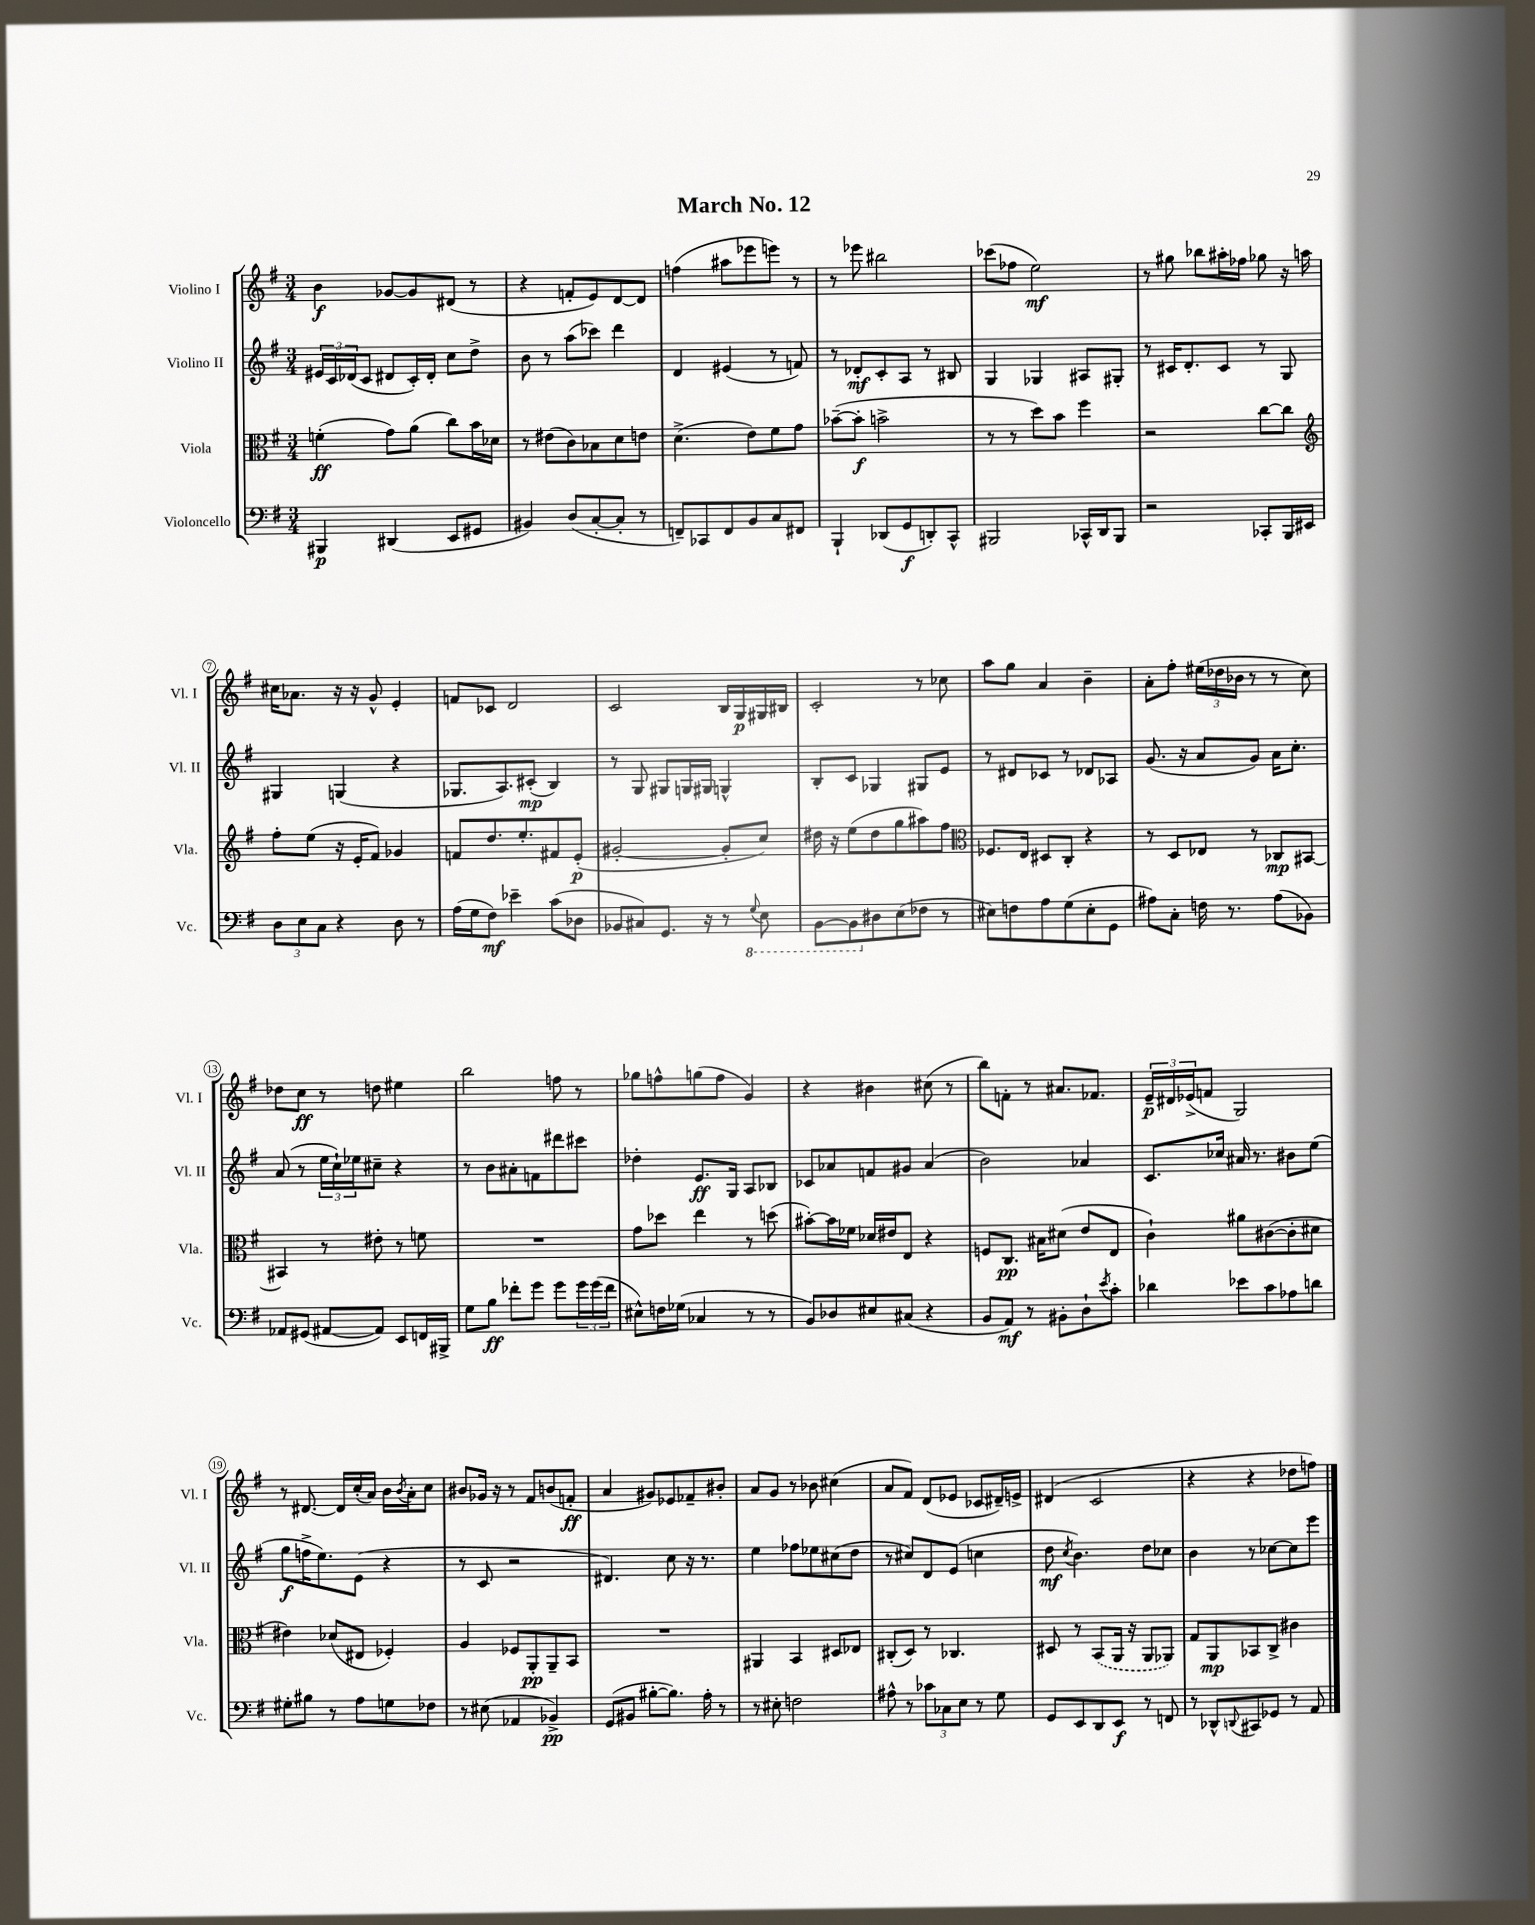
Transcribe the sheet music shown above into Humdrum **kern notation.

**kern	**kern	**kern	**kern
*staff4	*staff3	*staff2	*staff1
*clefF4	*clefC3	*clefG2	*clefG2
*k[f#]	*k[f#]	*k[f#]	*k[f#]
*M3/4	*M3/4	*M3/4	*M3/4
4BBB#	(4f'	24e#	4b
.	.	24c	.
.	.	(24d-	.
.	.	8c	.
(4DD#	8g)	8d#	[8g-
.	(8a	16c')	8g-]
.	.	16d#'	.
8EE	8cc)	8cc	(8d#
8GG#	16b	8dd^	8r
.	16d-	.	.
=	=	=	=
4BB#)	8r	8b	4r
.	(8e#	8r	.
(8D	8c)	(8aa	8f'
[8C'	8B-	8ccc-)	8e)
8C']	8d	4ddd	[8d
8r	8e	.	8d]
=	=	=	=
8FF~)	(4.d^	4d	(4ff
8CC-	.	.	.
8FF	.	(4e#	8aa#
8BB	8e)	.	8eee-
8C	8f#	8r	8eee)
8FF#	8g	8f)	8r
=	=	=	=
4BBB`	([8b-~	8r	8r
.	8b-']	8d-'	8eee-
(8DD-	2b^	8c'	2bb#
8GG	.	8A	.
8DD')	.	8r	.
8CC^^	.	8B#	.
=	=	=	=
2BBB#	8r	4G	(8ccc-
.	8r	.	8ff-
.	8dd)	4G-	2ee)
.	8b	.	.
16CC-^^	4ff#	8A#	.
16DD	.	.	.
8BBB#	.	8G#'	.
=	=	=	=
2r	2r	8r	8r
.	.	16c#	8gg#
.	.	8.d'	.
.	.	.	8bb-
.	.	8c#	16aa#'
.	.	.	16ff-
8CC-'	[8cc	8r	8gg-
16BBB	8cc]	8G	16r
16EE#	.	.	16aa
=	=	=	=
*	*clefG2	*	*
12D	8ff#'	4G#	16cc#
.	.	.	8.a-
12E	.	.	.
.	(8ee	.	.
12C	.	.	.
4r	16r	(4G	16r
.	16e'	.	16r
.	8f#)	.	8g^^
8D	4g-	4r	4e'
8r	.	.	.
=	=	=	=
(16A	8f	8.G-	8f
16G	.	.	.
8F#)	8.dd	.	8c-
.	.	8.A)	.
4e-~	.	.	2d
.	8.ee'	.	.
.	.	(8c#'	.
(8c	8f#	4B)	.
8D-	(8e'	.	.
=	=	=	=
8BB-	[2g#'	8r	2c
8C#)	.	8G	.
8.GG	.	8G#	.
.	.	16G	.
16r	.	16G#	.
8r	8g#']	4G^^	16B
.	.	.	16G
8qqGG	.	.	.
8EE	8cc)	.	16G#
.	.	.	16B#
=	=	=	=
[8BBB	16dd#	8B'	2c'
.	16r	.	.
8BBB]	(8ee	8c	.
8D#	8dd#	4G-	.
(8E	8gg	.	.
8F-	8aa#)	8G#	8r
8r	8ff#	8e	8cc-
=	=	=	=
*	*clefC3	*	*
8E#)	8.F-	8r	8aa
8F	.	8d#	8gg
.	16E	.	.
8A	8D#	8c-	4a
(8G	8C'	8r	.
8E#'	4r	8d-	4b~
8GG	.	8A-	.
=	=	=	=
8A#)	8r	(8.g	8a'
8C'	8D	.	8ff#'
.	.	16r	.
16F	8E-	8a	(24ee#
.	.	.	24dd-
8.r	.	.	.
.	.	.	24b-
.	8r	8g)	8r
(8A#	8C-	16a	8r
.	.	8.cc'	.
8BB-)	[8BB#	.	8cc)
=	=	=	=
8AA-	4BB#]	(8a	8dd-
(8GG#	.	8r	8cc
[8AA#	8r	24ee	8r
.	.	24cc`)	.
.	.	24ee-	.
8AA#])	8e#'	8cc#~	8dd
8EE	8r	4r	4ee#
16FF	8f	.	.
16BBB#^	.	.	.
=	=	=	=
8G	2.r	8r	2bb
8B	.	8b	.
8f-'	.	8a#'	.
8g	.	8f	.
8g	.	8ddd#	8ff
24g	.	8ccc#	8r
(24g	.	.	.
24f-	.	.	.
=	=	=	=
8E#^^)	8g	4dd-'	8gg-
16F	8dd-	.	8ff^^
(16G-	.	.	.
4C-	4ee	8.e	(8gg
.	.	.	8ff
.	.	16G	.
8r	8r	8A	4g)
8r	(8dd	8B-	.
=	=	=	=
8BB)	[8b#')	8c-	4r
8D-	16b#]	8a-	.
.	16f-	.	.
8E#	16d-	8f	4b#
.	16e#	.	.
(8C#	8E	8g#	.
4r	4r	(4a-	(8cc#
.	.	.	8r
=	=	=	=
8BB	8F	2b)	8bb)
8AA)	8.C	.	8f'
8r	.	.	8r
.	16B#	.	.
8BB#'	(8d#	.	8.a#
8D`	8e	4a-	.
.	.	.	8.f-
8qe	.	.	.
8c'	8E	.	.
=	=	=	=
4d-	4c`)	8.c	24e~
.	.	.	24d#
.	.	.	(24e-^
.	.	.	8f
.	.	16cc-	.
8e-	8a#	16a#	2G)
.	.	8.r	.
8c	([8c#	.	.
8A-	8c#']	8b#	.
8d	8d#	(8ee	.
=	=	=	=
8G#'	4e#)	8gg	8r
8B#	.	16ff^	[8.d#
.	.	8.ee)	.
8r	(8d-	.	.
.	.	.	16d#]
8A	8E#	(8e	(16cc'
.	.	.	16a)
8G	4F-')	4r	16b
.	.	.	8qb
.	.	.	16a'
8F-	.	.	8cc
=	=	=	=
8r	4A	8r	8b#
(8E#	.	8c	16g-
.	.	.	16r
4AA-	8F-	2r	8r
.	8AA'	.	8f#
4BB-^)	8AA~	.	(8b
.	8BB	.	8f'
=	=	=	=
(8GG	2.r	4.d#)	4a
8BB#	.	.	.
[8B#'	.	.	8g#)
8.B#])	.	8cc	8e-
.	.	16r	8f-~
16A'	.	8.r	.
8r	.	.	8b#'
=	=	=	=
8r	4AA#	4ee	8a
8E#'	.	.	8g
2F	4BB	8ff-	8r
.	.	8ee-	8b-
.	8D#	(8cc#	(4cc#
.	8E-	8dd	.
=	=	=	=
8A#^^	(8C#'	8r	8a
8r	8D)	8cc#)	8f#)
12c-	8r	8d	(8d
12C-	.	.	.
.	4.C-	(8e	8e-
12E	.	.	.
8r	.	4cc	8c-
8G	.	.	16d#~)
.	.	.	16e^
=	=	=	=
8GG	8D#	8dd	(4d#
.	.	8qcc	.
8EE	8r	4.b)	.
8DD	(8BB	.	2c
8EE	16AA	.	.
.	16r	.	.
8r	8AA	8dd	.
8FF	8AA-)	8cc-	.
=	=	=	=
8r	8G	4b	4r
8DD-^^	8AA	.	.
8qqDD	.	.	.
8CC#	8BB-	8r	4r
8GG-	8C^	[8cc-	.
8r	4c#	8cc-]	8dd-
8AA	.	8eee	8ff)
==	==	==	==
*-	*-	*-	*-
